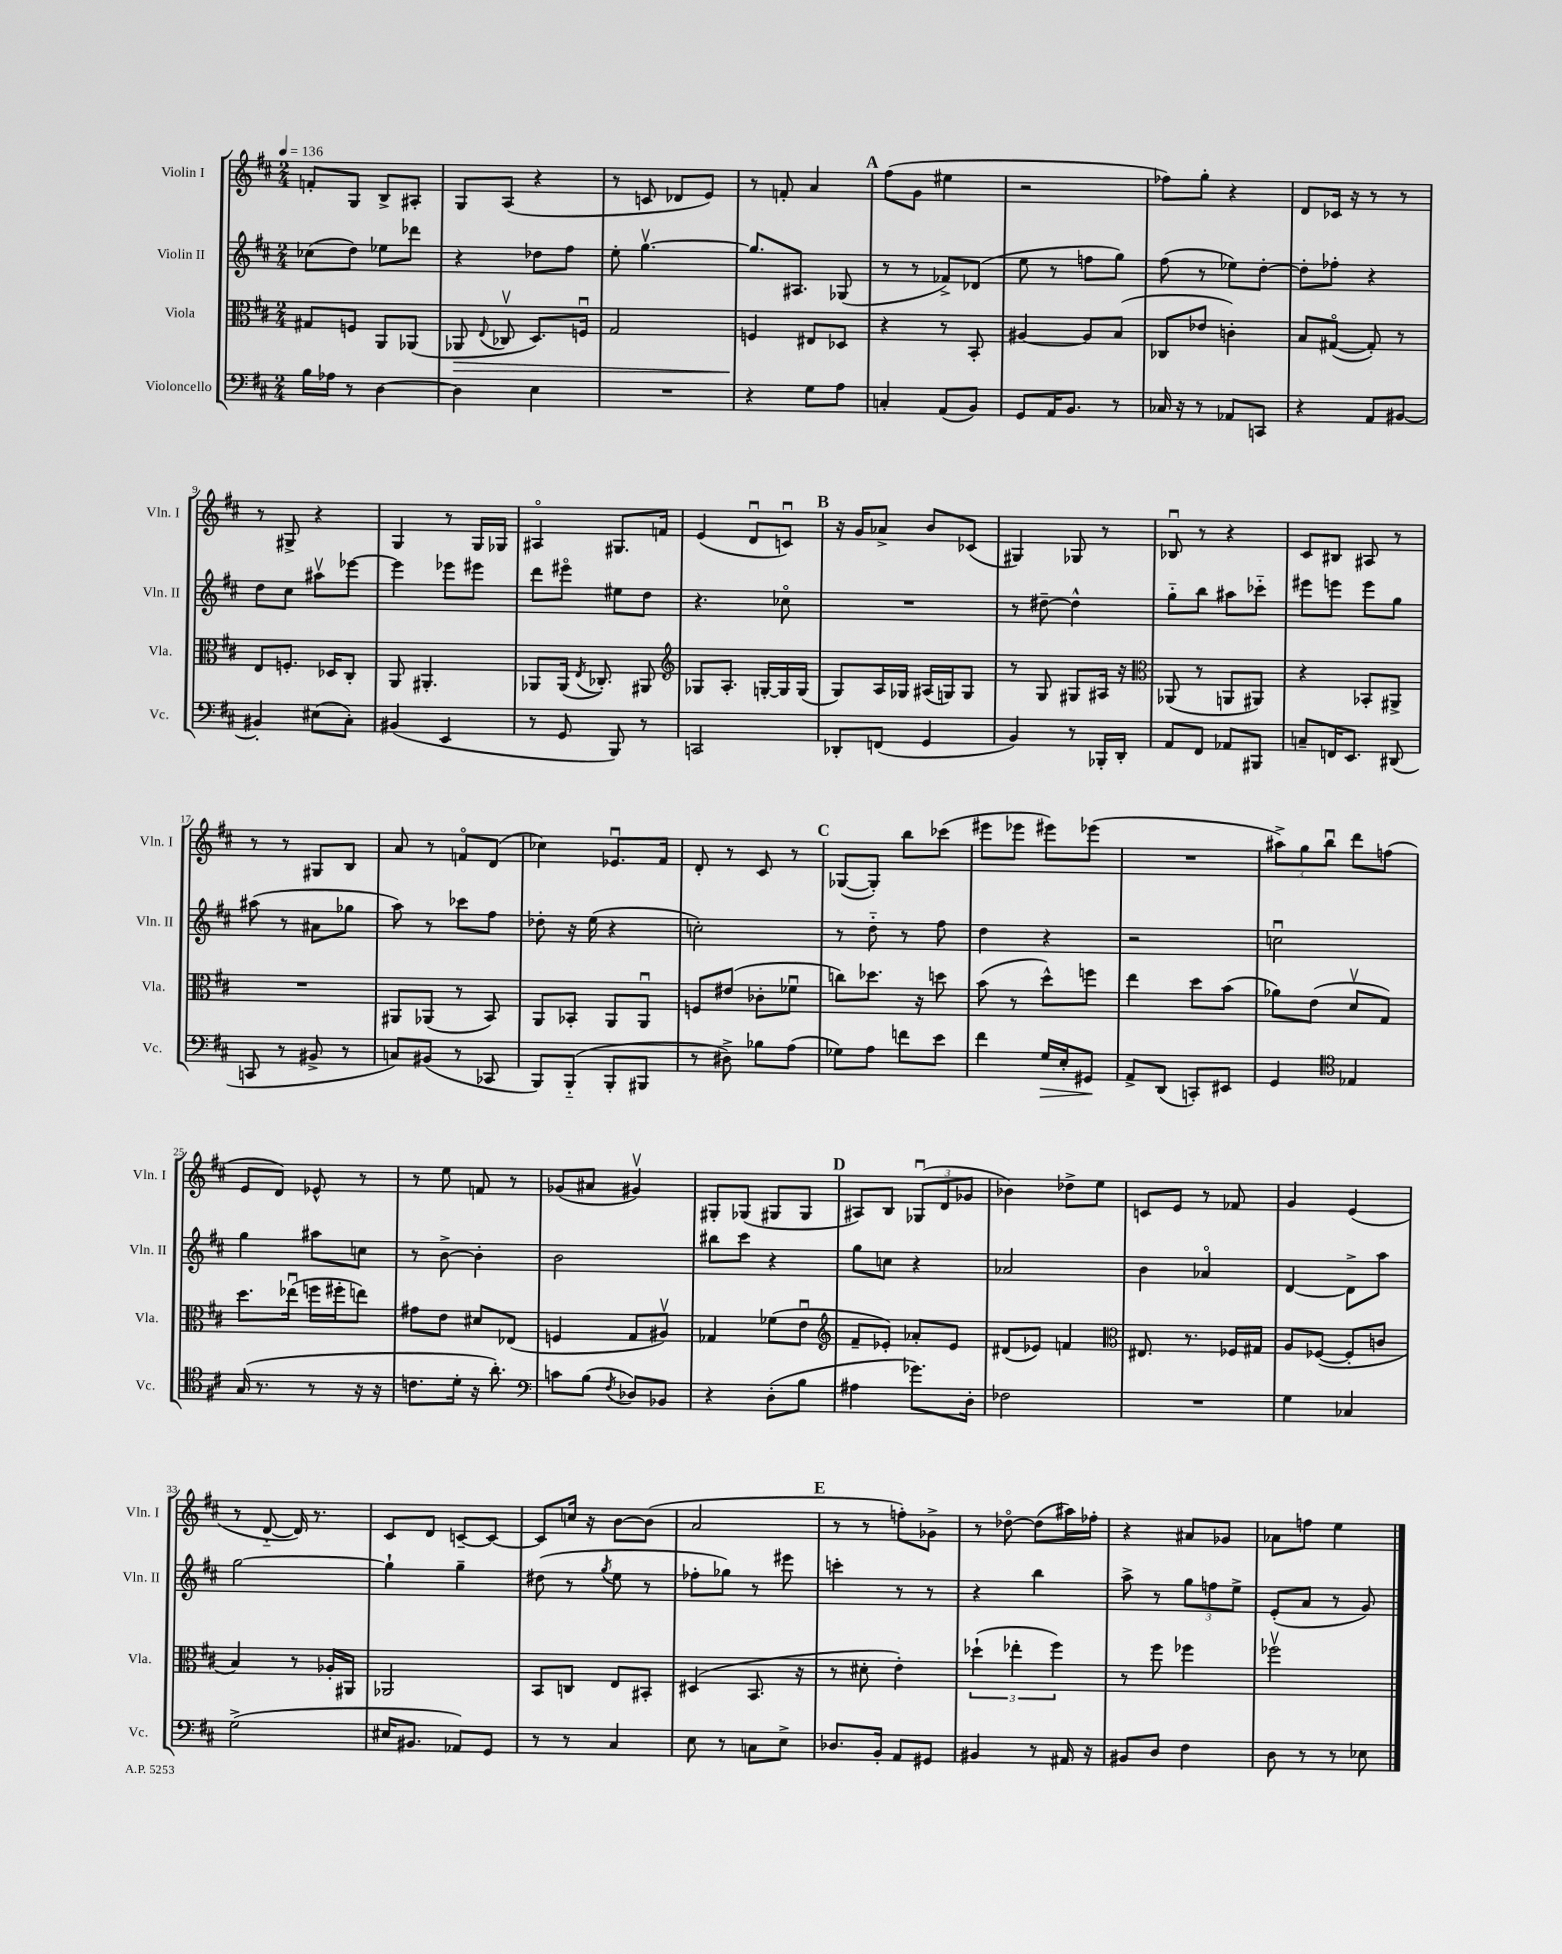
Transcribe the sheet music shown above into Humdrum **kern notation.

**kern	**dynam	**kern	**dynam	**kern	**kern
*part4	*part4	*part3	*part3	*part2	*part1
*staff4	*staff4	*staff3	*staff3	*staff2	*staff1
*I"Violoncello	*	*I"Viola	*	*I"Violin II	*I"Violin I
*I'Vc.	*	*I'Vla.	*	*I'Vln. II	*I'Vln. I
*clefF4	*	*clefC3	*	*clefG2	*clefG2
*k[f#c#]	*	*k[f#c#]	*	*k[f#c#]	*k[f#c#]
*M2/4	*	*M2/4	*	*M2/4	*M2/4
*MM136	*	*MM136	*	*MM136	*MM136
=1	=1	=1	=1	=1	=1
16B\LL	.	8G#X/L	.	(8cc-X\L	8fn'/L
16A-X\JJ	.	.	.	.	.
8r	.	8Fn/J	.	8dd\J)	8G/J
[4D\	.	8AA/L	.	8ee-X\L	8B^/L
.	.	(8AA-X/J	.	8ddd-X\J	8A#X'/J
=2	=2	=2	=2	=2	=2
!	!	!	!LO:HP:b	!	!
4D\]	.	8AA-X/	>	4r	8G/L
.	.	8qqE/	.	.	.
.	.	8C-Xv/	.	.	(8A/J
4E\	.	8.D/L)	.	8dd-X\L	4r
.	.	.	.	8ff#\J	.
.	.	16Fnu/Jk	.	.	.
=3	=3	=3	=3	=3	=3
2r	.	2G/	.	8ee'\	8r
.	.	.	.	[4.ggv\	8cn/
.	.	.	.	.	8d-X/L
.	.	.	.	.	8e/J)
=4	=4	=4	=4	=4	=4
4r	.	4Fn/	.	8.gg/L]	8r
.	.	.	.	.	8fn'/
.	.	.	.	8.A#X/J	.
8G\L	.	8E#X/L	]	.	4a/
8A\J	.	8D-X/J	.	(8G-X/	.
!!LO:REH:place=s1:t=A
=5	=5	=5	=5	=5	=5
4Cn'/	.	4r	.	8r	(8ff#\L
.	.	.	.	8r	8g\J
(8AA/L	.	8r	.	8f-X^/L)	4ee#X\
8BB/J)	.	8BB'/	.	(8d-X/J	.
=6	=6	=6	=6	=6	=6
8GG/L	.	[4A#X/	.	8ee\	2r
16AA/K	.	.	.	8r	.
8.BB/J	.	.	.	.	.
.	.	8A#/L]	.	8ffn\L	.
8r	.	(8B/J	.	8gg\J)	.
=7	=7	=7	=7	=7	=7
16C-X/	.	8C-X/L	.	(8ff#\	8ff-X\L)
16r	.	.	.	.	.
8r	.	8e-X/J	.	8r	8gg'\J
8AA-X/L	.	4cn'\)	.	8ee-X\L)	4r
8CCn/J	.	.	.	[8dd'\J	.
=8	=8	=8	=8	=8	=8
4r	.	8B/L	.	8dd'\L]	8d/L
.	.	([8G#X/J	.	8ff-X'\J	16c-X/Jk
.	.	.	.	.	16r
8AA/L	.	8G#'/])	.	4r	8r
[8BB#X/J	.	8r	.	.	8r
!!LO:LB:g=z
=9	=9	=9	=9	=9	=9
4BB#X'/]	.	8E/L	.	8dd\L	8r
.	.	8.Fn'/J	.	8cc#\J	8G#X^/
(8E#X\L	.	.	.	8aa#Xv\L	4r
.	.	16D-X/KL	.	.	.
8C#'\J)	.	8C#'/J	.	[8eee-X\J	.
=10	=10	=10	=10	=10	=10
(4BB#X/	.	8AA/	.	4eee-\]	4G/
.	.	4.AA#X'/	.	.	.
4EE/	.	.	.	8eee-X\L	8r
.	.	.	.	8eee#X\J	16G/LL
.	.	.	.	.	16G-X/JJ
=11	=11	=11	=11	=11	=11
8r	.	8AA-X/L	.	8ddd\L	4A#X/
8GG/	.	(16AA-/Jk	.	8eee#X\J	.
.	.	8qE/	.	.	.
.	.	8.C-X'/)	.	.	.
8BBB/)	.	.	.	8ee#X\L	8.G#X/L
8r	.	8AA#X/	.	8dd\J	.
.	.	.	.	.	16fn/Jk
=12	=12	=12	=12	=12	=12
*	*	*clefG2	*	*	*
2CCn/	.	8G-X/L	.	4.r	(4e/
.	.	8.A'/J	.	.	.
.	.	.	.	.	8du/L
.	.	[16Gn'/LL	.	.	.
.	.	16G/]	.	8cc-X\	8cnu/J)
.	.	(16G/JJ	.	.	.
!!LO:REH:place=s1:t=B
=13	=13	=13	=13	=13	=13
8DD-X'/L	.	8G/L)	.	2r	16r
.	.	.	.	.	16g/KL
(8FFn/J	.	16A/L	.	.	8a-X^/J
.	.	16G-X/JJ	.	.	.
4GG/	.	(16A#X/LL	.	.	8b/L
.	.	16Gn/J)	.	.	.
.	.	8G/J	.	.	(8c-X/J
=14	=14	=14	=14	=14	=14
4BB/)	.	8r	.	8r	4G#X/)
.	.	8G/	.	[8dd#X~\	.
8r	.	8G#X/L	.	4dd#^^\]	8G-X/
16BBB-X'/LL	.	16A#X/Jk	.	.	8r
16DD'/JJ	.	16r	.	.	.
=15	=15	=15	=15	=15	=15
*	*	*clefC3	*	*	*
8AA/L	.	(8AA-X/	.	8gg\L	8B-Xu/
8FF#/J	.	8r	.	8bb\J	8r
8AA-X/L	.	8AAn/L	.	8aa#X\L	4r
8BBB#X/J	.	8AA#X/J)	.	8ccc-X\J	.
=16	=16	=16	=16	=16	=16
8Cn~/L	.	4r	.	8eee#X\L	8c#/L
16FFn/K	.	.	.	8eeen\J	8B#X/J
8.EE/J	.	.	.	.	.
.	.	8BB-X'/L	.	8eee\L	8A#X/
(8DD#X/	.	8AA#X^/J	.	8gg\J	8r
!!LO:LB:g=z
=17	=17	=17	=17	=17	=17
8CCn/	.	2r	.	(8aa#X\	8r
8r	.	.	.	8r	8r
8BB#X^/	.	.	.	8a#X\L	8G#X/L
8r	.	.	.	8gg-X\J	8B/J
=18	=18	=18	=18	=18	=18
8Cn/L)	.	8AA#X/L	.	8aa\)	8a/
(8BB#X/J	.	(8AA-X/J	.	8r	8r
8r	.	8r	.	8ccc-X\L	8fn/L
8CC-X/	.	8BB/)	.	8ff#\J	(8d/J
=19	=19	=19	=19	=19	=19
8BBB/L)	.	8AA/L	.	8dd-X'\	4cc-X\)
(8BBB/J	.	8BB-X'/J	.	16r	.
.	.	.	.	(16ee\	.
8BBB'/L	.	8AA/L	.	4r	8.e-Xu/L
8BBB#X/J	.	8AAu/J	.	.	.
.	.	.	.	.	16f#/Jk
=20	=20	=20	=20	=20	=20
8r	.	8Fn/L	.	2ccn'\)	8d'/
8D#X^\)	.	(8e#X/J	.	.	8r
8B-X\L	.	8c-X'\L	.	.	8c#/
(8A\J	.	8f-Xu\J	.	.	8r
!!LO:REH:place=s1:t=C
=21	=21	=21	=21	=21	=21
8G-X\L)	.	8ccn\L)	.	8r	([8G-X/L
8A\J	.	8.dd-X\J	.	8dd\	8G-'/J])
8fn\L	.	.	.	8r	8bb\L
.	.	16r	.	.	.
8e\J	.	8ddn\	.	8ff#\	(8ccc-X\J
=22	=22	=22	=22	=22	=22
4f#\	.	(8b\	.	4dd\	8eee#X\L
.	.	8r	.	.	8eee-X\J
!	!LO:HP:b	!	!	!	!
16G/LL	>	8dd^^\L)	.	4r	8eee#X\L)
16E'/J	.	.	.	.	.
8GG#X/J	.	8ffn\J	.	.	(8eee-X\J
.	]	.	.	.	.
=23	=23	=23	=23	=23	=23
8AA^/L	.	4ee\	.	2r	2r
(8DD/J	.	.	.	.	.
8CCn'/L)	.	8dd\L	.	.	.
8EE#X/J	.	(8b\J	.	.	.
=24	=24	=24	=24	=24	=24
4GG/	.	8a-X\L)	.	2ccnu\	12aa#X^\L)
.	.	.	.	.	12gg\
.	.	(8e\J	.	.	.
.	.	.	.	.	12bbu\J
*clefC4	*	*	*	*	*
4E-X/	.	8dv/L	.	.	8ddd\L
.	.	8G/J)	.	.	(8ffn\J
!!LO:LB:g=z
=25	=25	=25	=25	=25	=25
(16G/	.	8.dd\L	.	4gg\	8e/L
8.r	.	.	.	.	.
.	.	.	.	.	8d/J)
.	.	(16ee-Xu\Jk	.	.	.
8r	.	16ffn\LL	.	8aa#X\L	8e-X^^/
.	.	16ff#X'\J	.	.	.
16r	.	8een\J)	.	8ccn\J	8r
16r	.	.	.	.	.
=26	=26	=26	=26	=26	=26
8.cn\L	.	8g#X\L	.	8r	8r
.	.	8e\J	.	[8b^\	8ee\
16d'\Jk	.	.	.	.	.
16r	.	8d#X/L	.	4b'\]	8fn/
8.a'\)	.	.	.	.	.
.	.	(8E-X/J	.	.	8r
=27	=27	=27	=27	=27	=27
*clefF4	*	*	*	*	*
8cn\L	.	4Fn/	.	2b\	(8g-X/L
(8B\J	.	.	.	.	8a#X/J
8qF#/	.	.	.	.	.
8D-X/L)	.	8G/L	.	.	4g#Xv/)
8BB-X/J	.	8A#Xv/J)	.	.	.
=28	=28	=28	=28	=28	=28
4r	.	4G-X/	.	8bb#X\L	8G#X'/L
.	.	.	.	8ccc#\J	(8G-X/J
(8D'\L	.	(8f-X\L	.	4r	8G#X/L
8B\J	.	8eu\J	.	.	8G#/J
!!LO:REH:place=s1:t=D
=29	=29	=29	=29	=29	=29
*	*	*clefG2	*	*	*
4A#X\	.	8f#~/L	.	8gg\L	8A#X/L)
.	.	8e-X'/J)	.	8ccn\J	8B/J
8.g-X\L)	.	8a-X'/L	.	4r	(12G-Xu/L
.	.	.	.	.	12d/
.	.	8e-/J	.	.	.
.	.	.	.	.	12g-X/J
16D'\Jk	.	.	.	.	.
=30	=30	=30	=30	=30	=30
2F-X\	.	(8d#X/L	.	2a-X/	4b-X\)
.	.	8e-X/J)	.	.	.
.	.	4fn/	.	.	8dd-X^\L
.	.	.	.	.	8ee\J
=31	=31	=31	=31	=31	=31
*	*	*clefC3	*	*	*
2r	.	8.E#X/	.	4b\	8cn/L
.	.	.	.	.	8e/J
.	.	8.r	.	.	.
.	.	.	.	4a-X/	8r
.	.	16F-X/LL	.	.	8f-X/
.	.	16G#X/JJ	.	.	.
=32	=32	=32	=32	=32	=32
4G\	.	8A/L	.	[4d/	4g/
.	.	([8F-X/J	.	.	.
4C-X/	.	8F-'/L]	.	8d^\L]	(4e/
.	.	8cn/J	.	8aa\J	.
!!LO:LB:g=z
=33	=33	=33	=33	=33	=33
(2G^\	.	4B/)	.	[2gg\	8r
.	.	.	.	.	[8d/
.	.	8r	.	.	16d/])
.	.	.	.	.	8.r
.	.	16A-X'/LL	.	.	.
.	.	16AA#X/JJ	.	.	.
=34	=34	=34	=34	=34	=34
16E#X/KL	.	2AA-X/	.	4gg`\]	8c#/L
8.BB#X/J	.	.	.	.	.
.	.	.	.	.	8d/J
8AA-X/L)	.	.	.	4gg~\	[8cn~/L
8GG/J	.	.	.	.	8c/J_
=35	=35	=35	=35	=35	=35
8r	.	8BB/L	.	(8dd#X\	8c/L]
8r	.	8Cn/J	.	8r	16ccn/Jk
.	.	.	.	.	16r
.	.	.	.	8qgg/	.
4C#/	.	8E/L	.	8ee\	[8b\L
.	.	8BB#X'/J	.	8r	(8b\J]
=36	=36	=36	=36	=36	=36
8E\	.	(4D#X/	.	8ff-X'\L	2a/
8r	.	.	.	8gg-X\J)	.
8Cn\L	.	8.BB/	.	8r	.
8E^\J	.	.	.	8eee#X\	.
.	.	16r	.	.	.
!!LO:REH:place=s1:t=E
=37	=37	=37	=37	=37	=37
8.D-X/L	.	8r	.	4cccn'\	8r
.	.	8d#X'\	.	.	8r
16BB'/Jk	.	.	.	.	.
8AA/L	.	4e'\)	.	8r	8ffn'\L)
8GG#X/J	.	.	.	8r	8g-X^\J
=38	=38	=38	=38	=38	=38
4BB#X/	.	(6dd-X`\	.	4r	8r
.	.	.	.	.	[8dd-X\
.	.	6ee-X'\	.	.	.
8r	.	.	.	4bb\	(8dd-\L]
.	.	6ff#\)	.	.	.
16AA#X/	.	.	.	.	16aa#X\L)
16r	.	.	.	.	16ff-X'\JJ
=39	=39	=39	=39	=39	=39
8BB#X/L	.	8r	.	8aa^\	4r
8D/J	.	8ff#\	.	8r	.
4F#\	.	4ff-X\	.	12gg\L	8a#X/L
.	.	.	.	12ffn\	.
.	.	.	.	.	8g-X/J
.	.	.	.	12ee^\J	.
=40	=40	=40	=40	=40	=40
8D\	.	2ff-Xv\	.	(8e'/L	8a-X\L
8r	.	.	.	8a/J	8ffn\J
8r	.	.	.	8r	4ee\
8E-X\	.	.	.	8g/)	.
==	==	==	==	==	==
*-	*-	*-	*-	*-	*-
